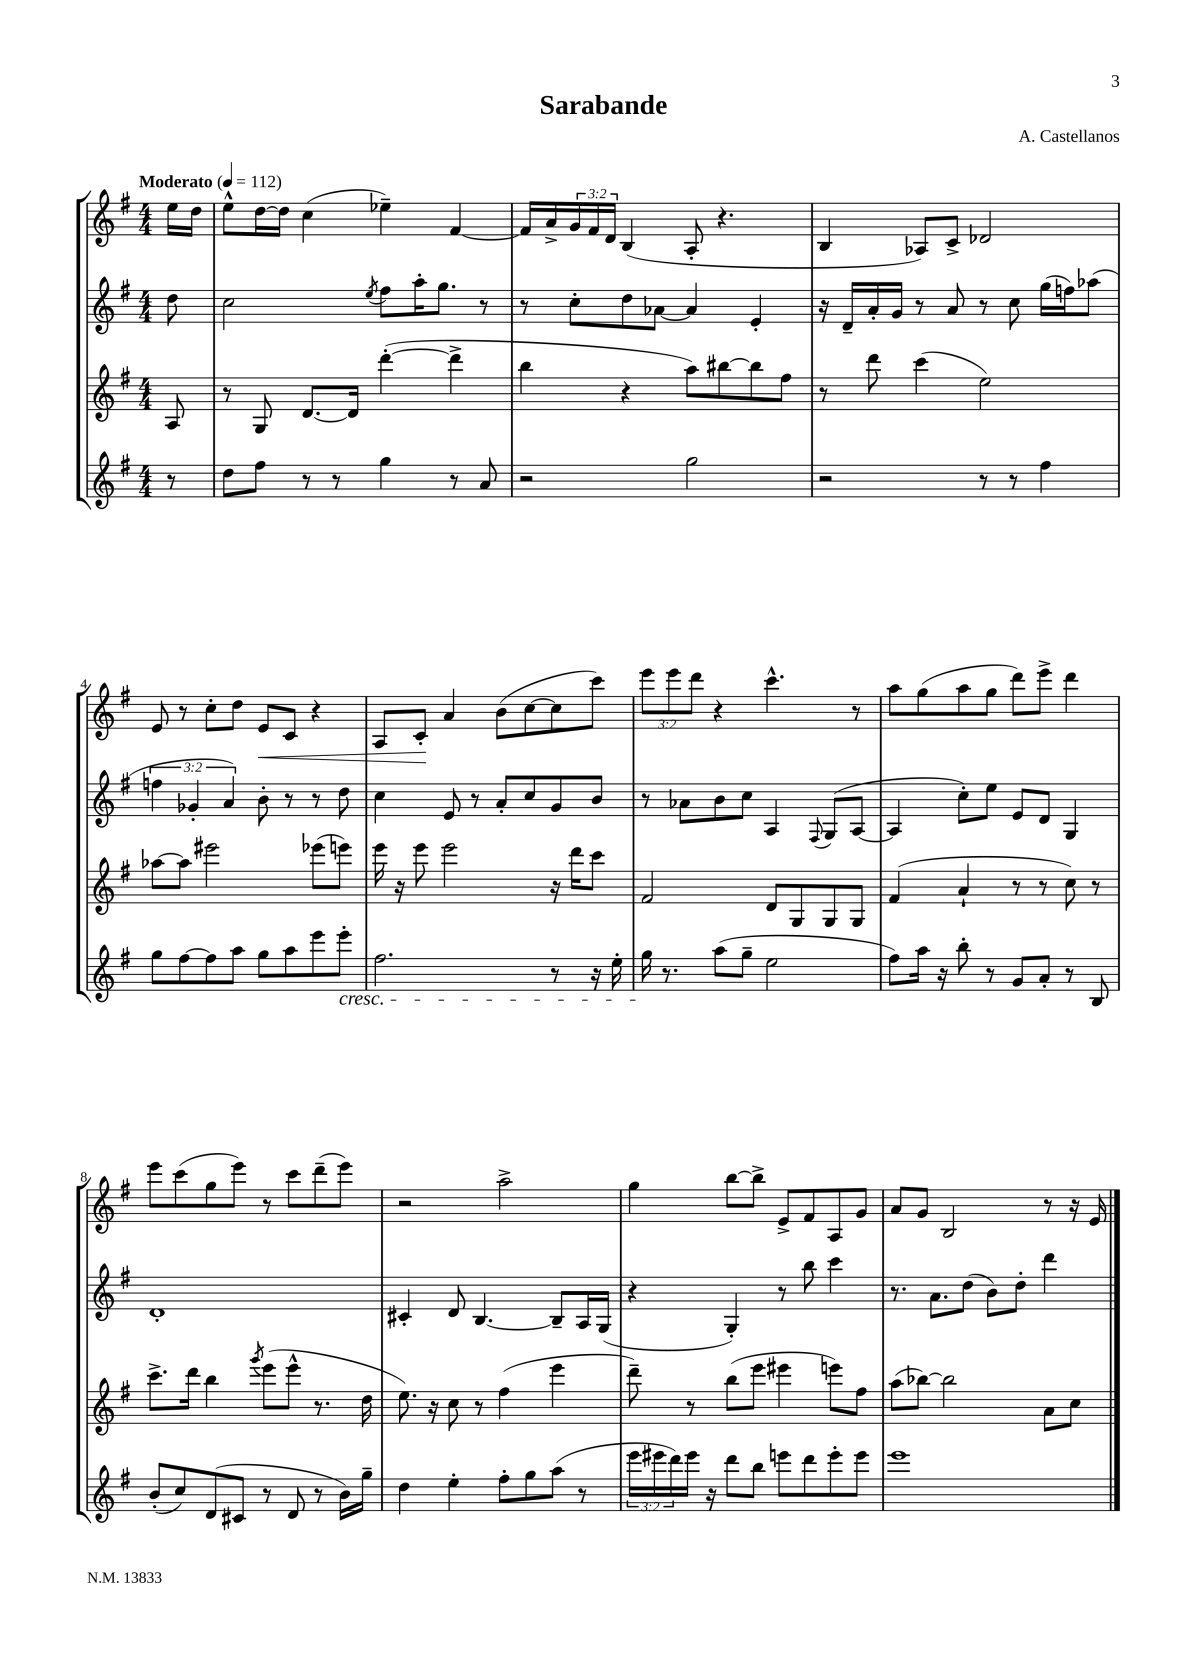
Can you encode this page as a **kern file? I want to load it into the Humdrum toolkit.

**kern	**kern	**kern	**kern	**dynam
*part4	*part3	*part2	*part1	*part1
*staff4	*staff3	*staff2	*staff1	*staff1
*clefG2	*clefG2	*clefG2	*clefG2	*
*k[f#]	*k[f#]	*k[f#]	*k[f#]	*
*M4/4	*M4/4	*M4/4	*M4/4	*
*MM112	*MM112	*MM112	*MM112	*
=	=	=	=	=
!	!	!	!LO:TX:a:B:t=Moderato	!
8r	8A/	8dd\	16ee\LL	.
.	.	.	16dd\JJ	.
=1	=1	=1	=1	=1
8dd\L	8r	2cc\	8ee^^\L	.
8ff#\J	8G/	.	[16dd\L	.
.	.	.	16dd\JJ]	.
8r	[8.d/L	.	(4cc\	.
8r	.	.	.	.
.	16d/Jk]	.	.	.
.	.	8qee/	.	.
4gg\	([4ddd'\	8ff#\L	4ee-X~\)	.
.	.	16aa'\K	.	.
.	.	8.gg\J	.	.
8r	4ddd^\]	.	[4f#/	.
8a/	.	8r	.	.
=2	=2	=2	=2	=2
2r	4bb\	8r	16f#/LL]	.
.	.	.	16a^/	.
.	.	8cc'\L	24g/	.
.	.	.	24f#/	.
.	.	.	24d/JJ	.
.	4r	8dd\	(4B/	.
.	.	[8a-X\J	.	.
2gg\	8aa\L)	4a-/]	8A'/	.
.	[8bb#X\	.	4.r	.
.	8bb#\]	4e'/	.	.
.	8ff#\J	.	.	.
=3	=3	=3	=3	=3
2r	8r	16r	4B/	.
.	.	16d~/LL	.	.
.	8ddd\	16a'/	.	.
.	.	16g/JJ	.	.
.	(4ccc\	8r	8A-X/L)	.
.	.	8a/	8c^/J	.
8r	2ee\)	8r	2d-X/	.
8r	.	8cc\	.	.
4ff#\	.	(16gg\LL	.	.
.	.	16ffn\J)	.	.
.	.	(8aa-X\J	.	.
!!LO:LB:g=z
=4	=4	=4	=4	=4
8gg\L	[8aa-X\L	6ffn\	8e/	.
[8ff#\	8aa-\J]	.	8r	.
.	.	6g-X'/	.	.
8ff#\]	2eee#X\	.	8cc'\L	.
.	.	6a/)	.	.
8aa\J	.	.	8dd\J	.
!	!	!	!	!LO:HP:b
8gg\L	.	8b'\	8e/L	<
8aa\	.	8r	8c/J	.
8eee\	(8eee-X\L	8r	4r	.
!LO:TX:b:i:t=cresc.	!	!	!	!
8eee'\J	8eeen\J)	8dd\	.	.
=5	=5	=5	=5	=5
2.ff#\	16eee\	4cc\	8A/L	.
.	16r	.	.	.
.	8eee\	.	8c'/J	.
.	2eee\	8e/	4a/	[
.	.	8r	.	.
.	.	8a'/L	(8b\L	.
.	.	8cc/	[8cc\	.
8r	16r	8g/	8cc\]	.
.	16ddd\KL	.	.	.
16r	8ccc\J	8b/J	8ccc\J)	.
16ee'\	.	.	.	.
=6	=6	=6	=6	=6
16gg\	2f#/	8r	12eee\L	.
8.r	.	.	.	.
.	.	.	12eee\	.
.	.	8a-X\L	.	.
.	.	.	12ddd\J	.
(8aa\L	.	8b\	4r	.
8gg~\J	.	8cc\J	.	.
2ee\	8d/L	4A/	4.ccc^^\	.
.	8G/	.	.	.
.	.	8qqF#/	.	.
.	8G/	(8G/L	.	.
.	8G/J	[8A/J	8r	.
=7	=7	=7	=7	=7
8ff#\L)	(4f#/	4A/]	8aa\L	.
16aa\Jk	.	.	(8gg\	.
16r	.	.	.	.
8bb'\	4a`/	8cc'\L)	8aa\	.
8r	.	8ee\J	8gg\J	.
8g/L	8r	8e/L	8ddd\L)	.
8a'/J	8r	8d/J	8eee^\J	.
8r	8cc\)	4G/	4ddd\	.
8B/	8r	.	.	.
!!LO:LB:g=z
=8	=8	=8	=8	=8
(8b'/L	8.ccc^\L	1d'	8eee\L	.
8cc/)	.	.	(8ccc\	.
.	16ddd\Jk	.	.	.
(8d/	4bb\	.	8gg\	.
8c#X/J	.	.	8eee\J)	.
.	8qggg/	.	.	.
8r	(8eee\L	.	8r	.
8d/	8eee^^\J	.	8ccc\L	.
8r	8.r	.	(8ddd~\	.
16b\LL)	.	.	8eee\J)	.
16gg~\JJ	16dd\	.	.	.
=9	=9	=9	=9	=9
4dd\	8.ee\)	4c#X'/	2r	.
.	16r	.	.	.
4ee'\	8cc\	8d/	.	.
.	8r	[4.B/	.	.
8ff#'\L	(4ff#\	.	2aa^\	.
8gg\	.	.	.	.
(8aa\J	4eee\	8B~/L]	.	.
8r	.	16A/L	.	.
.	.	(16G/JJ	.	.
=10	=10	=10	=10	=10
24eee\LL	8ddd~\)	4r	4gg\	.
24eee#X\	.	.	.	.
24ddd\)	.	.	.	.
16eee#\JJ	8r	.	.	.
16r	.	.	.	.
8ddd\L	(8bb\L	4G'/)	[8bb\L	.
8bb\J	8eee\J	.	8bb^\J]	.
8eeen\L	4eee#X\	8r	8e^/L	.
8ddd\	.	8bb\	8f#/	.
8eee'\	8eeen\L)	4ccc\	8A/	.
8eee\J	8ff#\J	.	8g/J	.
=11	=11	=11	=11	=11
1eee	(8aa\L	8.r	8a/L	.
.	[8bb-X\J)	.	8g/J	.
.	.	8.a\L	.	.
.	2bb-\]	.	2B/	.
.	.	(8dd\J	.	.
.	.	8b\L)	.	.
.	.	8dd'\J	.	.
.	8a\L	4ddd\	8r	.
.	8cc\J	.	16r	.
.	.	.	16e/	.
==	==	==	==	==
*-	*-	*-	*-	*-
